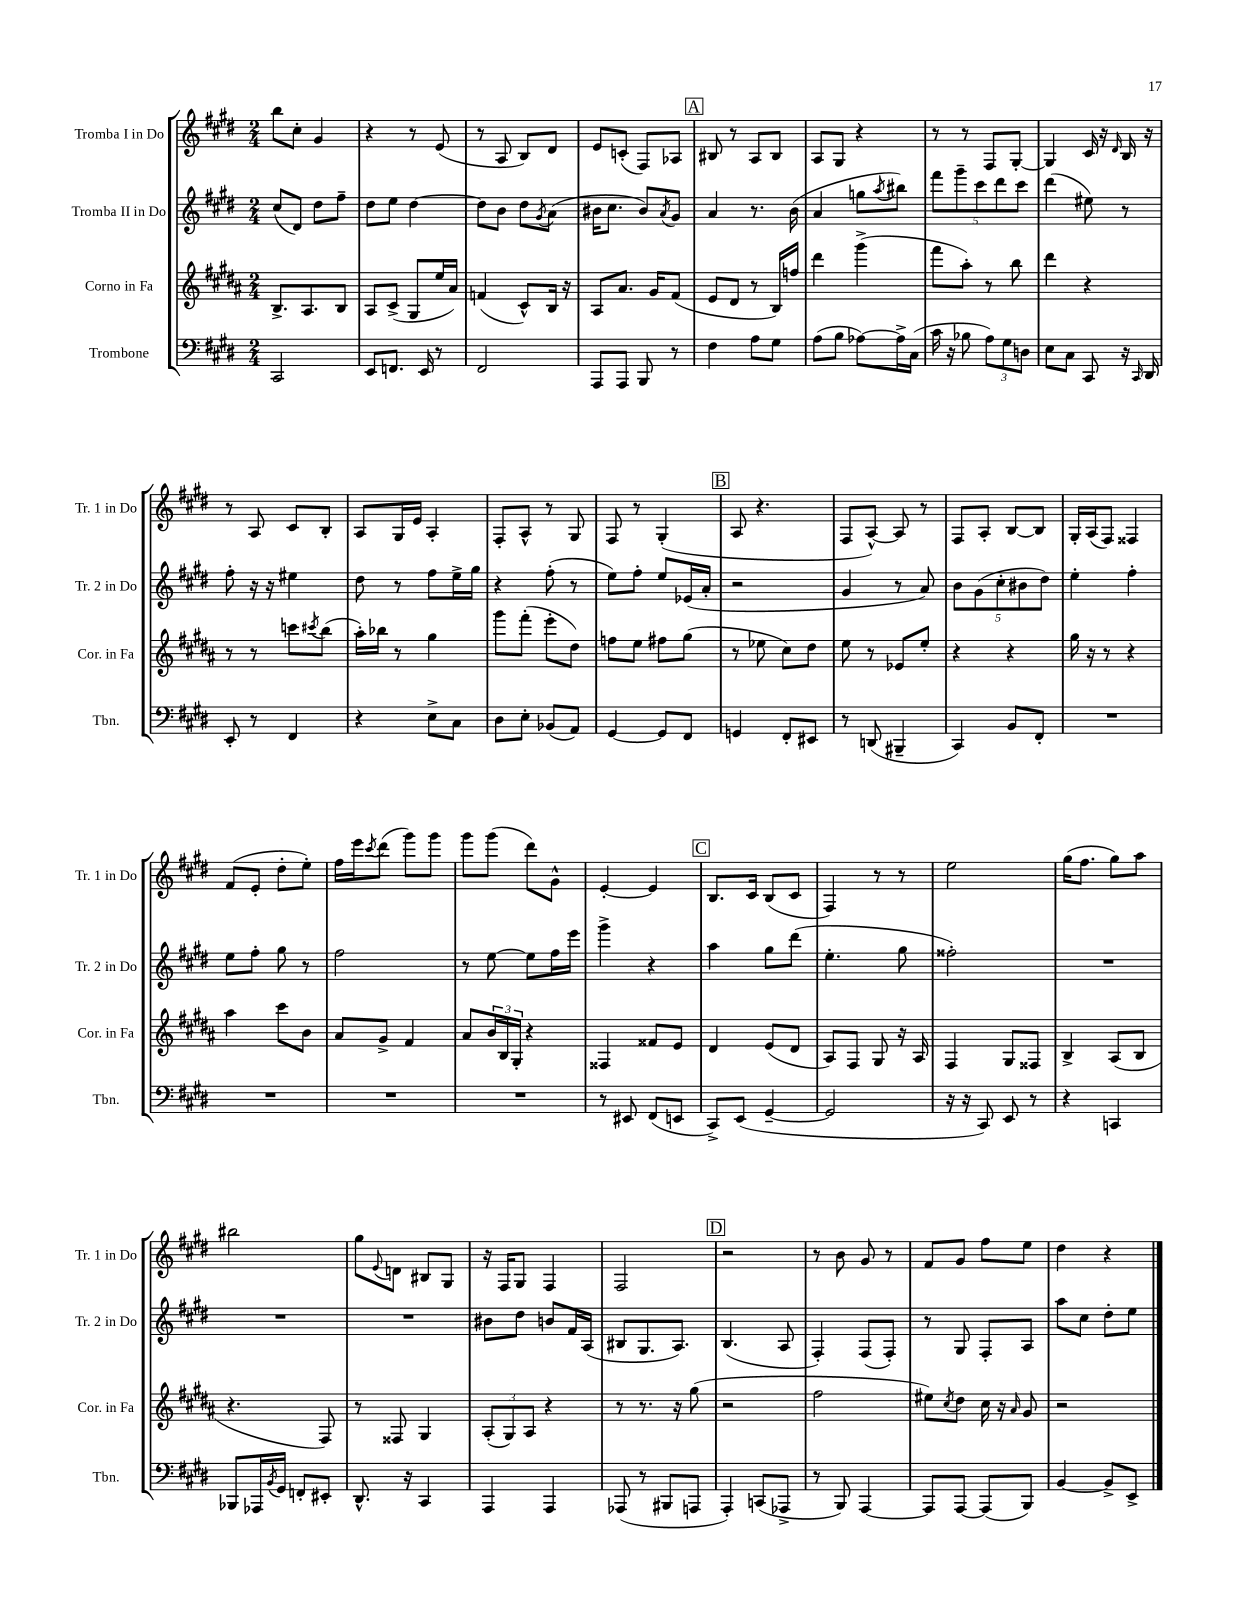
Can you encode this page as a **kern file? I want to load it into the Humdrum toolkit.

**kern	**kern	**kern	**kern
*staff4	*staff3	*staff2	*staff1
*clefF4	*clefG2	*clefG2	*clefG2
*k[f#c#g#d#]	*k[f#c#g#d#a#]	*k[f#c#g#d#]	*k[f#c#g#d#]
*M2/4	*M2/4	*M2/4	*M2/4
2CC#/	8.B^/L	(8cc#/L	8bb\L
.	.	8d#/J)	8cc#'\J
.	8.A#/	.	.
.	.	8dd#\L	4g#/
.	8B/J	8ff#~\J	.
=	=	=	=
8EE/L	8A#/L	8dd#\L	4r
8.FF/J	(8c#^/J	8ee\J	.
.	8G#/L	[4dd#\	8r
16EE/	.	.	.
8r	16ee/L	.	(8e/
.	16a#/JJ)	.	.
=	=	=	=
2FF#/	(4f/	8dd#\]L	8r
.	.	8b\J	8A/
.	8c#^^/L)	8dd#\L	8B/L)
.	.	8qg#/	.
.	16B/Jk	(8a\J	8d#/J
.	16r	.	.
=	=	=	=
8AAA/L	8A#/L	16b#\LK	8e/L
.	.	8.cc#\J	.
8AAA/J	8.a#/J	.	(8c'/J
8BBB/	.	8b#/L)	8F#/L)
.	16g#/LK	.	.
.	.	8qa/	.
8r	(8f#/J	8g#/J	8A-/J
=	=	=	=
4F#\	8e/L	4a/	8B#/
.	8d#/J	.	8r
8A\L	8r	8.r	8A/L
8G#\J	16B/LL)	.	8B#/J
.	16ff/JJ	(16b\	.
=	=	=	=
(8A\L	4ddd#\	4a/	8A/L
8B\J	.	.	8G#/J
[8A-\L)	(4ggg#^\	8gg\L	4r
.	.	8qaa/	.
16A-^\]L	.	8bb#\J)	.
(16C#\JJ	.	.	.
=	=	=	=
16c#\	8fff#\L	10fff#\L	8r
16r	.	.	.
.	.	10ggg#~\	.
8B-\	8aa#'\J)	.	8r
.	.	10ccc#\	.
12A\L)	8r	.	8F#/L
.	.	10ddd#\	.
12G#\	.	.	.
.	8bb\	.	[8G#'/J
.	.	10ccc#\J	.
12D\J	.	.	.
=	=	=	=
8E\L	4ddd#\	(4ddd#\	4G#/]
8C#\J	.	.	.
8CC#/	4r	8ee#\)	16c#/
.	.	.	16r
.	.	.	16qqd#/
16r	.	8r	16B/
16qqCC#/	.	.	.
16DD#/	.	.	16r
=	=	=	=
8EE'/	8r	8ff#'\	8r
8r	8r	16r	8A/
.	.	16r	.
4FF#/	8ccc\L	4ee#\	8c#/L
.	8qccc#/	.	.
.	(8bb\J	.	8B'/J
=	=	=	=
4r	16aa#'\LL)	8dd#\	8A/L
.	16bb-\JJ	.	.
.	8r	8r	16G#/L
.	.	.	16e/JJ
8E^\L	4gg#\	8ff#\L	4A'/
8C#\J	.	16ee^\L	.
.	.	16gg#\JJ	.
=	=	=	=
8D#\L	8ggg#\L	4r	8F#'/L
8E'\J	(8fff#'\J	.	8A^^/J
(8BB-/L	8eee'\L	(8ff#'\	8r
8AA/J)	8dd#\J)	8r	8G#/
=	=	=	=
[4GG#/	8ff\L	8ee\L)	8F#/
.	8ee\J	8ff#'\J	8r
8GG#/]L	8ff#\L	8ee/L	(4G#'/
8FF#/J	(8gg#\J	(16e-/L	.
.	.	16a'/JJ	.
=	=	=	=
4GG/	8r	2r	8A/
.	8ee-\	.	4.r
8FF#'/L	8cc#\L)	.	.
8EE#/J	8dd#\J	.	.
=	=	=	=
8r	8ee\	4g#/	8F#/L
(8DD/	8r	.	[8A^^/J)
4BBB#~/	8e-/L	8r	8A/]
.	8ee'/J	8a/)	8r
=	=	=	=
4CC#/)	4r	10b\L	8F#/L
.	.	(10g#\	.
.	.	.	8A'/J
.	.	10cc#'\	.
8BB/L	4r	.	[8B/L
.	.	10b#\	.
8FF#'/J	.	.	8B/]J
.	.	10dd#\J)	.
=	=	=	=
2r	16gg#\	4ee'\	16G#'/LL
.	16r	.	(16A/J
.	8r	.	8F#/J)
.	4r	4ff#'\	4F##/
=	=	=	=
2r	4aa#\	8ee\L	(8f#/L
.	.	8ff#'\J	8e'/J
.	8ccc#\L	8gg#\	8dd#'\L
.	8b\J	8r	8ee'\J)
=	=	=	=
2r	8a#/L	2ff#\	16ff#\LL
.	.	.	16eee\J
.	.	.	8qccc#/
.	8g#^/J	.	(8ddd#\J
.	4f#/	.	8ggg#\L)
.	.	.	8ggg#\J
=	=	=	=
2r	8a#/L	8r	8ggg#\L
.	24b/L	[8ee\	(8ggg#\J
.	24B/	.	.
.	24G#'/JJ	.	.
.	4r	8ee\]L	8ddd#\L)
.	.	16ff#\L	8g#^^\J
.	.	16eee\JJ	.
=	=	=	=
8r	4F##/	4ggg#^\	[4e'/
8EE#/	.	.	.
(8FF#/L	8f##/L	4r	4e/]
8EE/J	8e/J	.	.
=	=	=	=
8CC#^/L)	4d#/	4aa\	8.B/L
(8EE/J	.	.	.
.	.	.	16c#/Jk
[4GG#~/	(8e/L	8gg#\L	(8B/L
.	8d#/J	(8ddd#\J	8c#/J
=	=	=	=
2GG#/]	8A#/L)	4.ee'\	4F#/)
.	8F#/J	.	.
.	8G#/	.	8r
.	16r	8gg#\	8r
.	16A#/	.	.
=	=	=	=
16r	4F#/	2ff##'\)	2ee\
16r	.	.	.
8CC#/)	.	.	.
8EE/	8G#/L	.	.
8r	8F##/J	.	.
=	=	=	=
4r	4B^/	2r	(16gg#\LK
.	.	.	8.ff#\J
4CC/	(8A#/L	.	8gg#\L)
.	8B/J	.	8aa\J
=	=	=	=
8BBB-/L	4.r	2r	2bb#\
16AAA-/L	.	.	.
8qBB/	.	.	.
16GG#/JJ	.	.	.
8FF'/L	.	.	.
8EE#'/J	8F#/)	.	.
=	=	=	=
8.DD#^^/	8r	2r	8gg#\L
.	.	.	8qqe/
.	8F##/	.	8d\J
16r	.	.	.
4CC#/	4G#/	.	8B#/L
.	.	.	8G#/J
=	=	=	=
4AAA/	(12A#'/L	8b#\L	16r
.	.	.	16F#/LK
.	12G#/)	.	.
.	.	8dd#\J	8G#/J
.	12A#/J	.	.
4AAA/	4r	8b/L	4F#/
.	.	16f#/L	.
.	.	(16A/JJ	.
=	=	=	=
(8AAA-/	8r	8B#/L	2F#/
8r	8.r	8.G#/	.
8BBB#/L	.	.	.
.	16r	8.A/J)	.
8AAA/J	(8gg#\	.	.
=	=	=	=
4AAA'/)	2r	(4.B/	2r
(8CC/L	.	.	.
8AAA-^/J	.	8A/	.
=	=	=	=
8r	2ff#\	4F#'/)	8r
8BBB/)	.	.	8b\
[4AAA/	.	(8F#/L	8g#/
.	.	8F#'/J)	8r
=	=	=	=
8AAA/]L	8ee#\L)	8r	8f#/L
.	8qcc#/	.	.
[8AAA/J	8dd#\J	8G#/	8g#/J
(8AAA/]L	16cc#\	8F#'/L	8ff#\L
.	16r	.	.
.	16qqa#/	.	.
8BBB/J)	8g#/	8A/J	8ee\J
=	=	=	=
[4BB/	2r	8aa\L	4dd#\
.	.	8cc#\J	.
8BB^/]L	.	8dd#'\L	4r
8EE^/J	.	8ee\J	.
==	==	==	==
*-	*-	*-	*-
